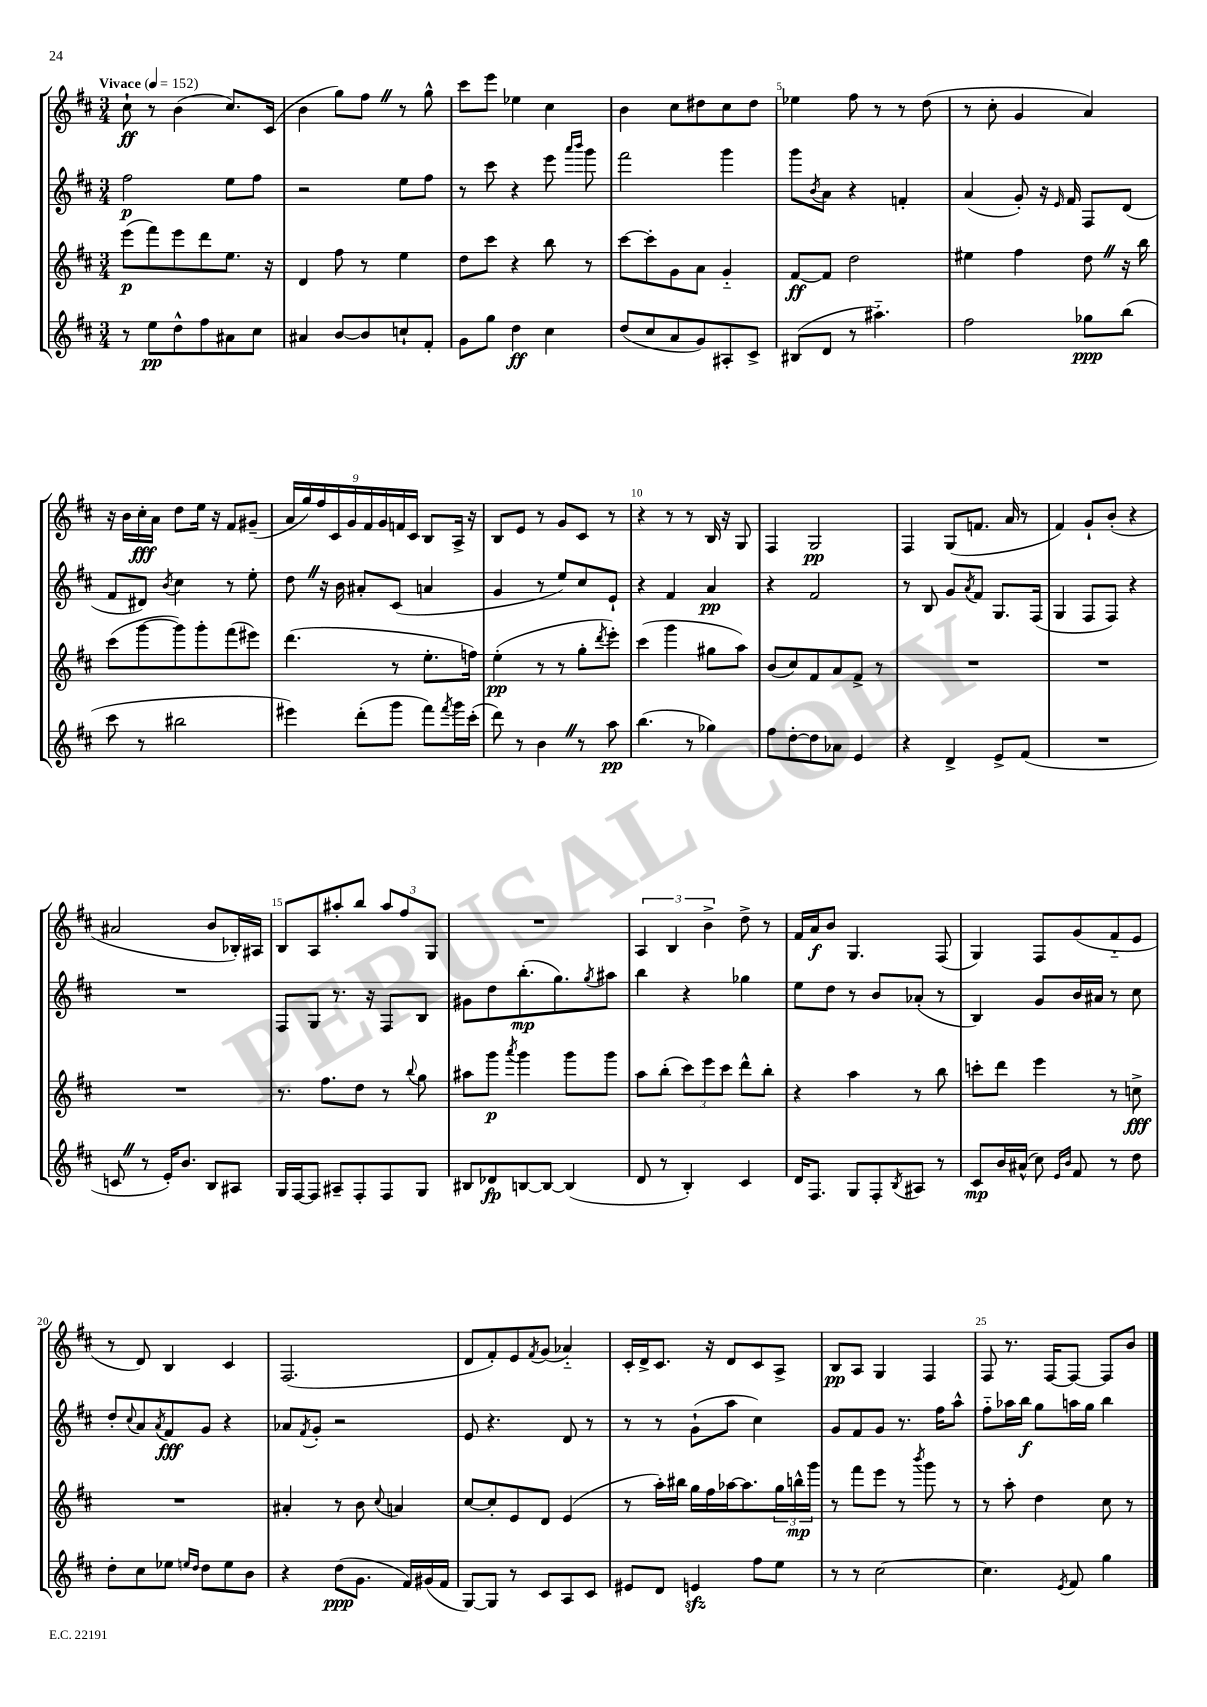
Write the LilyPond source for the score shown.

<<
\new StaffGroup <<
\new Staff = "s0" {
    \clef treble \key d \major \numericTimeSignature \time 3/4 \tempo "Vivace" 4 = 152
    cis''8-!\ff r8 b'4( cis''8.) cis'16( |
    b'4 g''8) fis''8 \once \override BreathingSign.text = \markup { \musicglyph "scripts.caesura.straight" } \breathe r8 g''8-^ |
    cis'''8 e'''8 ees''4 cis''4 |
    b'4 cis''8 dis''8 cis''8 dis''8 |
    ees''4 fis''8 r8 r8 d''8( |
    r8 cis''8-. g'4 a'4) |
    r16 b'16 cis''16-.\fff a'16 d''8 e''16 r16 fis'8 gis'8--( |
    \tuplet 9/8 { a'16 g''16) fis''16 cis'16 g'16 fis'16 g'16 f'16 cis'16 } b8 a16-> r16 |
    b8 e'8 r8 g'8 cis'8 r8 |
    r4 r8 r8 b16 r16 g8 |
    fis4 g2\pp |
    fis4 g8( f'8. a'16 r8 |
    fis'4) g'8-! b'8-.( r4 |
    ais'2 b'8 bes16-.) ais16 |
    b8 a8 ais''8-. b''8 \tuplet 3/2 { ais''8 fis''8 g8 } |
    R2. |
    \tuplet 3/2 { a4 b4 b'4-> } d''8-> r8 |
    fis'16 a'16\f b'8 g4. fis8( |
    g4) fis8 g'8( fis'8-_ e'8 |
    r8 d'8) b4 cis'4 |
    fis2.( |
    d'8 fis'8-.) e'8 \acciaccatura { fis'8 } g'8( aes'4-_) |
    cis'16-. d'16-> cis'8. r16 d'8 cis'8 a8-> |
    b8\pp a8 g4 fis4 |
    fis8 r8. fis16~ fis8~ fis8 b'8 \bar "|." |
}
\new Staff = "s1" {
    \clef treble \key d \major \numericTimeSignature \time 3/4
    fis''2\p e''8 fis''8 |
    r2 e''8 fis''8 |
    r8 cis'''8 r4 e'''8 \grace { a'''16 b'''16 } g'''8 |
    fis'''2 g'''4 |
    g'''8 \acciaccatura { b'8 } a'8 r4 f'4-. |
    a'4( g'8-.) r16 \grace { e'16 } fis'16 fis8 d'8( |
    fis'8 dis'8) \acciaccatura { b'8 } cis''4 r8 e''8-. |
    d''8 \once \override BreathingSign.text = \markup { \musicglyph "scripts.caesura.straight" } \breathe r16 b'16 ais'8-. cis'8( a'4 |
    g'4 r8 e''8) cis''8 e'8-! |
    r4 fis'4 a'4\pp |
    r4 fis'2 |
    r8 b8 g'8 \acciaccatura { a'8 } fis'8 g8. fis16( |
    g4 fis8 fis8) r4 |
    R2. |
    fis8 g8 r8. r16 fis8 b8 |
    gis'8 d''8 b''8.-.\mp( g''8.) \acciaccatura { g''8 } ais''8 |
    b''4 r4 ges''4 |
    e''8 d''8 r8 b'8 aes'8-.( r8 |
    b4) g'8 b'16 ais'16 r8 cis''8 |
    d''8-. \appoggiatura { cis''8 } a'8 \acciaccatura { a'8 } fis'8\fff g'8 r4 |
    aes'8 \acciaccatura { fis'8 } g'8-. r2 |
    e'8 r4. d'8 r8 |
    r8 r8 g'8-!( a''8 cis''4) |
    g'8 fis'8 g'8 r8. fis''16 a''8-^ |
    fis''8-_ aes''16 b''16\f g''8 a''16 g''16 b''4 \bar "|." |
}
\new Staff = "s2" {
    \clef treble \key d \major \numericTimeSignature \time 3/4
    e'''8\p( fis'''8) e'''8 d'''8 e''8. r16 |
    d'4 fis''8 r8 e''4 |
    d''8 cis'''8 r4 b''8 r8 |
    cis'''8~ cis'''8-. g'8 a'8 g'4-_ |
    fis'8~\ff fis'8 d''2 |
    eis''4 fis''4 d''8 \once \override BreathingSign.text = \markup { \musicglyph "scripts.caesura.straight" } \breathe r16 b''16 |
    cis'''8( g'''8~ g'''8) g'''8-. fis'''8( eis'''8) |
    d'''4.( r8 e''8.-. f''16) |
    e''4-.\pp( r8 r8 g''8-. \acciaccatura { d'''8 } e'''8-.) |
    cis'''4( g'''4 gis''8 a''8) |
    b'8( cis''8) fis'8 a'8 fis'8-> r8 |
    R2. |
    R2. |
    R2. |
    r8. fis''8. d''8 r8 \appoggiatura { b''8 } g''8 |
    ais''8 g'''8\p \acciaccatura { a'''8 } g'''4 g'''8 g'''8 |
    a''8 b''8-.( \tuplet 3/2 { cis'''8) e'''8 cis'''8 } d'''8-^ b''8-. |
    r4 a''4 r8 b''8 |
    c'''8-. d'''8 e'''4 r8 c''8->\fff |
    R2. |
    ais'4-. r8 b'8 \appoggiatura { cis''8 } a'4 |
    cis''8~ cis''8-. e'8 d'8 e'4( |
    r8 a''16-.) bis''16 g''16 fis''16 aes''16~ aes''8. \tuplet 3/2 { g''16 b''16-^\mp g'''16 } |
    r8 fis'''8 e'''8 r8 \acciaccatura { b'''8 } g'''8 r8 |
    r8 a''8-. d''4 cis''8 r8 \bar "|." |
}
\new Staff = "s3" {
    \clef treble \key d \major \numericTimeSignature \time 3/4
    r8 e''8\pp d''8-^ fis''8 ais'8 cis''8 |
    ais'4 b'8~ b'8 c''8-! fis'8-. |
    g'8 g''8 d''4\ff cis''4 |
    d''8( cis''8 a'8 g'8) ais8-. cis'8-> |
    bis8( d'8 r8 ais''4.-_) |
    fis''2 ges''8\ppp b''8( |
    cis'''8 r8 bis''2 |
    eis'''4) d'''8-.( g'''8 fis'''8) \acciaccatura { fis'''8 } g'''16 cis'''16-.( |
    d'''8) r8 b'4 \once \override BreathingSign.text = \markup { \musicglyph "scripts.caesura.straight" } \breathe r8 a''8\pp |
    b''4.( r8 ges''4) |
    fis''8 d''8~-. d''8 aes'8 e'4 |
    r4 d'4-> e'8-> fis'8( |
    R2. |
    c'8 \once \override BreathingSign.text = \markup { \musicglyph "scripts.caesura.straight" } \breathe r8 e'16-.) b'8. b8 ais8 |
    g16 fis16~ fis8 ais8-- fis8-. fis8 g8 |
    bis8 des'8\fp b8~ b8~ b4( |
    d'8 r8 b4-.) cis'4 |
    d'16 fis8. g8 fis8-. \acciaccatura { b8 } ais8 r8 |
    cis'8\mp b'16 ais'16-^( cis''8) \grace { e'16 b'16 } fis'8 r8 d''8 |
    d''8-. cis''8 ees''8 \grace { e''16 d''16 } d''8 e''8 b'8 |
    r4 d''8\ppp( g'8. fis'16) gis'16( fis'16 |
    g8~) g8 r8 cis'8 a8 cis'8 |
    eis'8 d'8 e'4\sfz fis''8 e''8 |
    r8 r8 cis''2~ |
    cis''4. \acciaccatura { e'8 } fis'8 g''4 \bar "|." |
}
>>
>>
\layout { \context { \Score \override BarNumber.break-visibility = ##(#f #t #t) barNumberVisibility = #(every-nth-bar-number-visible 5) } }
